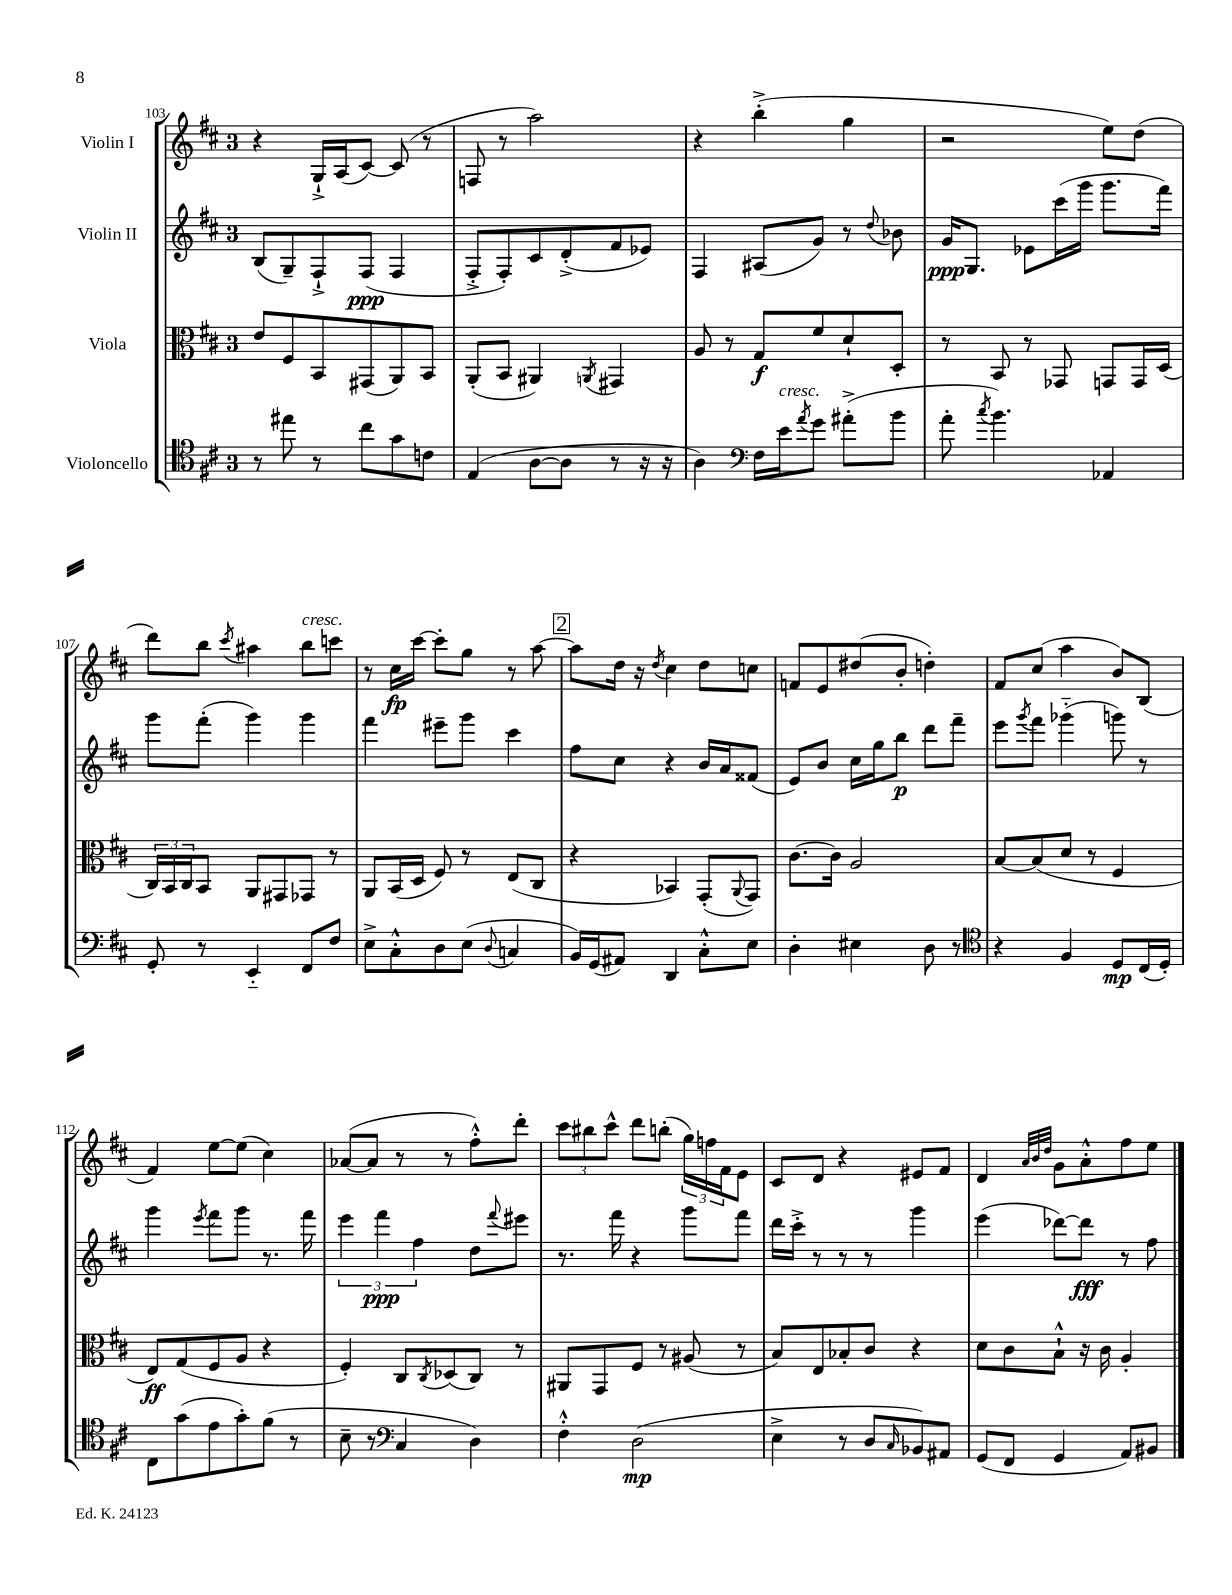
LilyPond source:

<<
\new StaffGroup <<
\new Staff = "s0" \with { instrumentName = "Violin I" } {
    \clef treble \key d \major \once \override Staff.TimeSignature.style = #'single-digit \time 3/4
    r4 g16-!-> a16( cis'8~) cis'8( r8 |
    f8 r8 a''2) |
    r4 b''4-.->( g''4 |
    r2 e''8) d''8( |
    d'''8) b''8 \acciaccatura { cis'''8 } ais''4 b''8^\markup { \italic "cresc." } c'''8 |
    r8 cis''16\fp cis'''16~ cis'''8-. g''8 r8 a''8~ |
    \mark \markup { \box "2" } a''8 d''16 r16 \acciaccatura { d''8 } cis''4 d''8 c''8 |
    f'8 e'8 dis''8( b'8-. d''4-.) |
    fis'8 cis''8( a''4 b'8) b8( |
    fis'4) e''8~ e''8( cis''4) |
    aes'8~( aes'8 r8 r8 fis''8-.-^) d'''8-. |
    \tuplet 3/2 { cis'''8 bis''8 cis'''8-^ } d'''8 b''8-.( \tuplet 3/2 { g''16) f''16 fis'16 } e'8 |
    cis'8 d'8 r4 eis'8 fis'8 |
    d'4 \grace { a'32 b'32 d''32 } g'8 a'8-.-^ fis''8 e''8 \bar "|." |
}
\new Staff = "s1" \with { instrumentName = "Violin II" } {
    \clef treble \key d \major \once \override Staff.TimeSignature.style = #'single-digit \time 3/4
    b8( g8--) fis8-!-> fis8\ppp( fis4 |
    fis8-.-> fis8-.) cis'8 d'8-.->( fis'8 ees'8) |
    fis4 ais8( g'8) r8 \appoggiatura { d''8 } bes'8 |
    g'16\ppp g8. ees'8 cis'''16( g'''16 g'''8. fis'''16) |
    g'''8 fis'''8-.( g'''4) g'''4 |
    fis'''4 eis'''8-- g'''8 cis'''4 |
    \mark \markup { \box "2" } fis''8 cis''8 r4 b'16 a'16 fisis'8( |
    e'8) b'8 cis''16 g''16 b''8\p d'''8 fis'''8-- |
    e'''8 \acciaccatura { g'''8 } fis'''8 ges'''4-_( g'''8) r8 |
    g'''4 \acciaccatura { e'''8 } fis'''8 g'''8 r8. fis'''16 |
    \tuplet 3/2 { e'''4 fis'''4\ppp fis''4 } d''8 \appoggiatura { fis'''8 } eis'''8 |
    r8. fis'''16 r4 g'''8 fis'''8 |
    d'''16 cis'''16-.-> r8 r8 r8 g'''4 |
    e'''4( des'''8~) des'''8\fff r8 fis''8 \bar "|." |
}
\new Staff = "s2" \with { instrumentName = "Viola" } {
    \clef alto \key d \major \once \override Staff.TimeSignature.style = #'single-digit \time 3/4
    e'8 fis8 b,8 gis,8( a,8) b,8 |
    a,8-.( b,8 ais,4) \acciaccatura { a,8 } gis,4 |
    a8 r8 g8\f fis'8 d'8-! d8-. |
    r8 b,8 r8 ges,8 g,8 g,16 d16( |
    \tuplet 3/2 { cis16) b,16 cis16 } b,8 a,8 gis,8 ges,8 r8 |
    a,8 b,16( d16 fis8) r8 e8( cis8 |
    \mark \markup { \box "2" } r4 bes,4) g,8-.( \appoggiatura { a,8 } g,8) |
    cis'8.~ cis'16 a2 |
    b8~ b8( d'8 r8 fis4 |
    e8\ff) g8( fis8 a8 r4 |
    fis4-.) cis8 \acciaccatura { cis8 } des8( cis8) r8 |
    ais,8 g,8 fis8 r8 ais8( r8 |
    b8) e8 bes8-. cis'8 r4 |
    d'8 cis'8 b8-!-^ r16 cis'16 a4-. \bar "|." |
}
\new Staff = "s3" \with { instrumentName = "Violoncello" } {
    \clef tenor \key d \major \once \override Staff.TimeSignature.style = #'single-digit \time 3/4
    r8 eis''8 r8 cis''8 g'8 c'8 |
    e4( a8~ a8 r8 r16 r16 |
    a4) \clef bass fis16 e'16^\markup { \italic "cresc." } \acciaccatura { a'8 } g'8 ais'8-.->( b'8 |
    a'8-. \acciaccatura { cis''8 } b'4.) aes,4 |
    g,8-. r8 e,4-_ fis,8 fis8 |
    e8-> cis8-.-^ d8 e8( \appoggiatura { d8 } c4 |
    \mark \markup { \box "2" } b,16) g,16( ais,8) d,4 cis8-.-^ e8 |
    d4-. eis4 d8 r8 |
    \clef tenor r4 fis4 d8\mp cis16( d16-.) |
    cis8 g'8( e'8 g'8-.) fis'8( r8 |
    b8-- r8 \clef bass cis4 d4) |
    fis4-.-^ d2\mp( |
    e4-> r8 d8 \grace { cis16 } bes,8) ais,8 |
    g,8( fis,8 g,4 a,8) bis,8 \bar "|." |
}
>>
>>
\layout { \context { \Score currentBarNumber = #103 } }
